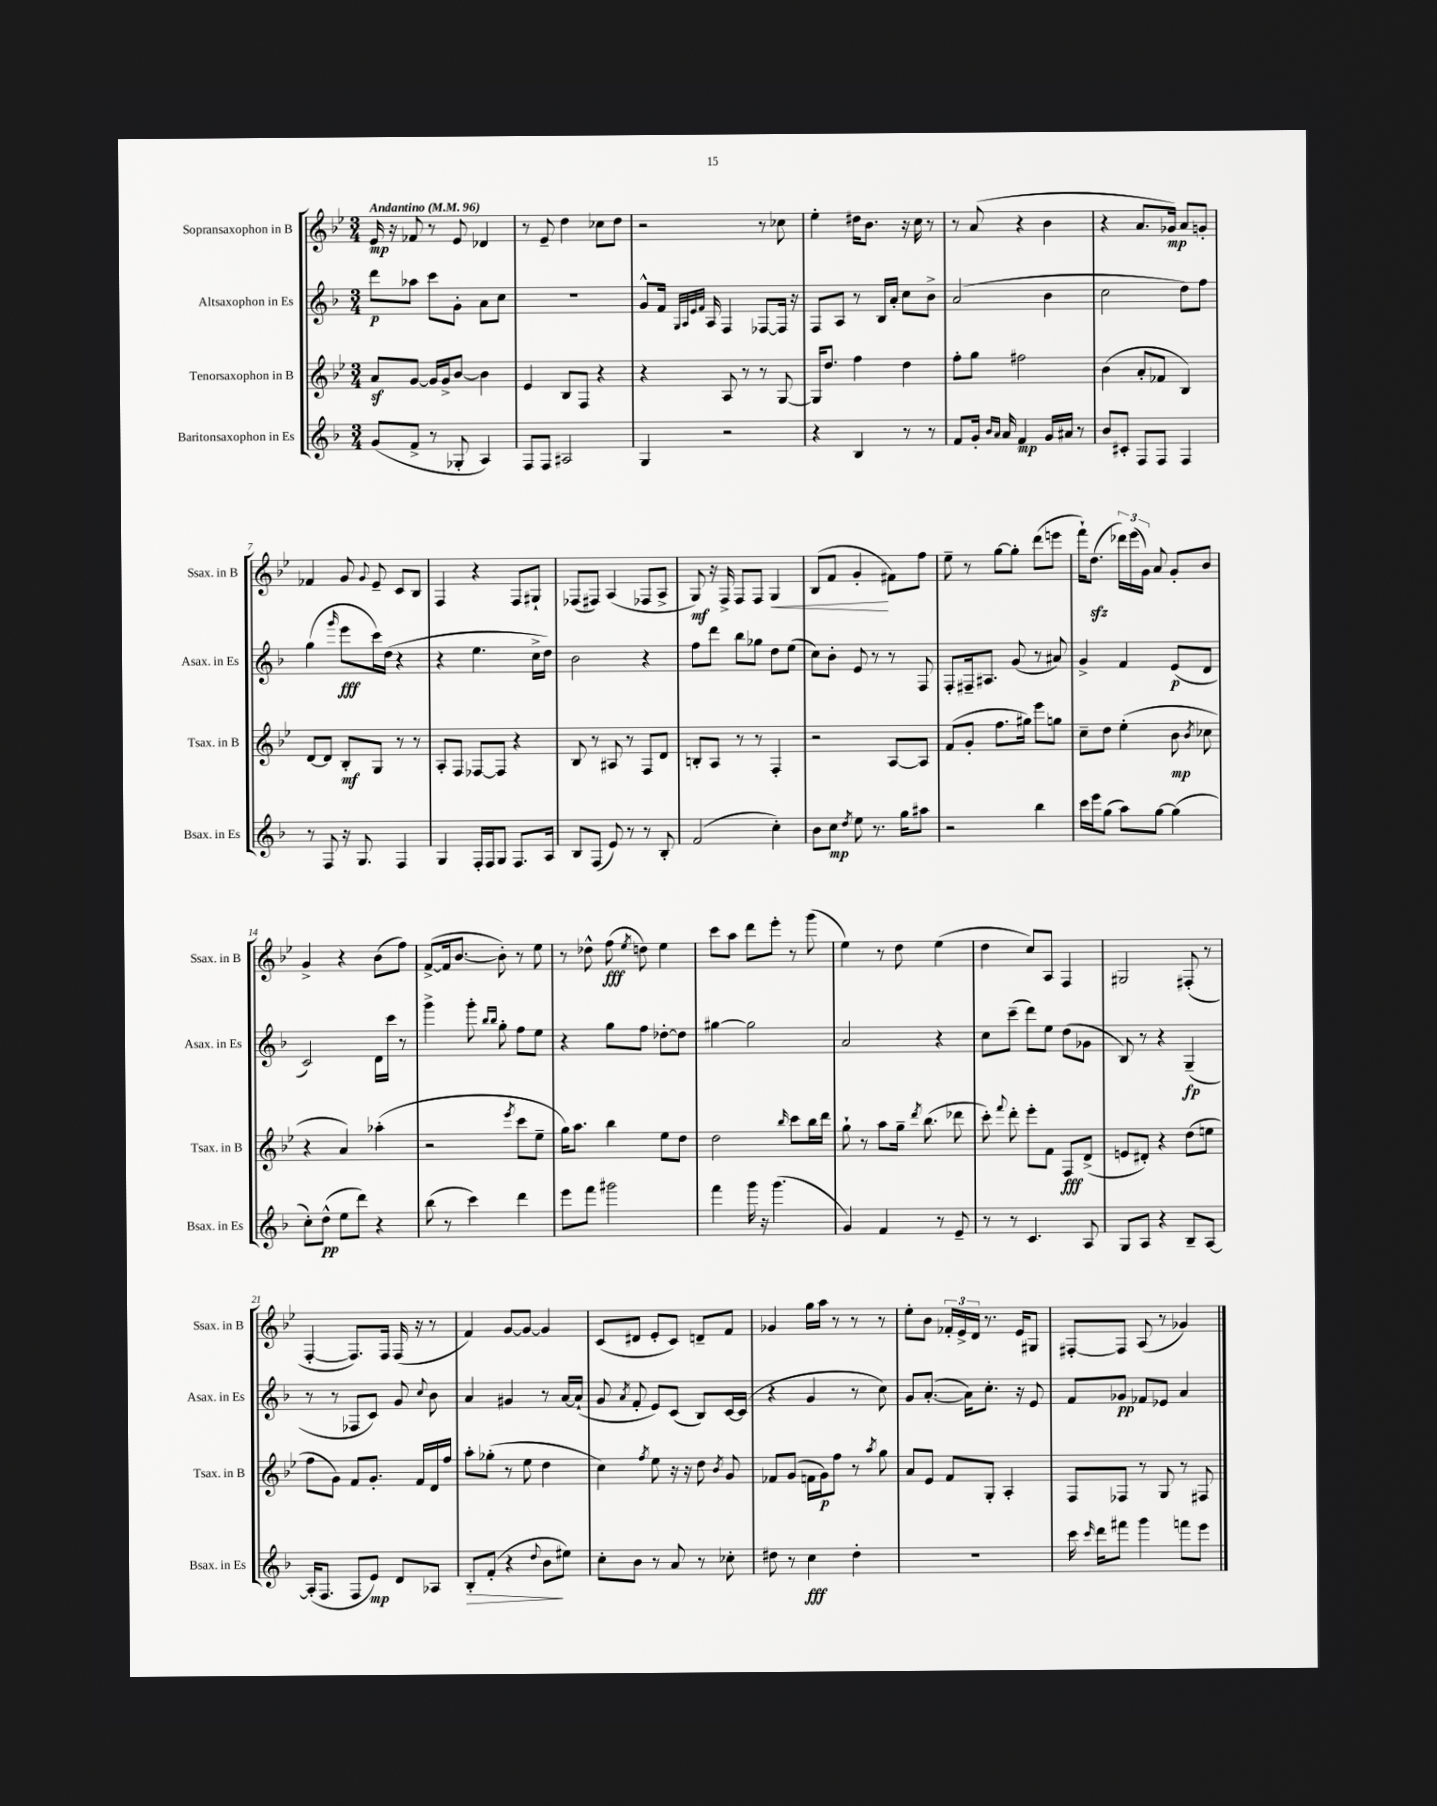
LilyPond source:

<<
\new StaffGroup <<
\new Staff = "s0" \with { instrumentName = "Sopransaxophon in B" shortInstrumentName = "Ssax. in B" } {
    \clef treble \key bes \major \numericTimeSignature \time 3/4 \tempo "Andantino" 4 = 96
    \autoBeamOff ees'16\mp r16 fes'8 r8 ees'8 des'4 |
    r8 ees'8-- d''4 ces''8[ d''8] |
    r2 r8 ces''8 |
    ees''4-. dis''16[ bes'8.] r16 c''16 r8 |
    r8 a'8( r4 bes'4 |
    r4 a'8.[ ges'16]\mp) a'8[ g'8]-. |
    fes'4 g'8 \appoggiatura { g'8 } ees'8-- c'8[ bes8] |
    f4 r4 f8[ gis8]-! |
    fes8[( fis8]) a4( fes8[ a8]-> |
    g8\mf) r16 f16-> f8[ f8] g4\< |
    bes8[( f'8] g'4-.\! fis'8[) f''8] |
    ees''8-- r8 g''8[~ g''8]-. d'''8[( e'''8] |
    f'''16[-!) d''8.]\sfz( \tuplet 3/2 { des'''16[) ees'''16( g'16]) } a'8 g'8[-. bes'8] |
    g'4-> r4 bes'8[( f''8]) |
    f'8[~->( f'16 bes'8.]~ bes'8-.) r8 ees''8 |
    r8 des''8-^ f''8\fff( \acciaccatura { ees''8 } d''8) ees''4 |
    c'''8[ a''8] d'''8[ ees'''8]-. r8 g'''8( |
    ees''4) r8 d''8 ees''4( |
    d''4 c''8[) a8] f4 |
    gis2 fis8-.( r8 |
    f4~-. f8.[) f16] f16( r16 r8 |
    f'4) g'8[~ g'8]~ g'4 |
    c'8[( dis'8] ees'8[-. c'8]) d'8[-- f'8] |
    ges'4 g''16[ a''16] r8 r8 r8 |
    ees''8[-. bes'8] \tuplet 3/2 { fes'16[-. ees'16-> d'16] } r8. ees'16[ gis8] |
    fis8[~-. fis8] a8( r8 ges'4) \bar "|." |
}
\new Staff = "s1" \with { instrumentName = "Altsaxophon in Es" shortInstrumentName = "Asax. in Es" } {
    \clef treble \key f \major \numericTimeSignature \time 3/4
    \autoBeamOff d'''8[\p aes''8] c'''8[ g'8]-. a'8[ c''8] |
    R2. |
    g'8[-^ f'16] \grace { g32[ a32 e'32 f'32] } a16 f4 fes8[~ fes16] r16 |
    f8[ a8] r8 bes16[ a'16]-. c''8[ bes'8]-> |
    a'2( bes'4 |
    c''2 d''8[) f''8] |
    g''4( \grace { g'''16 } e'''8[\fff c'''16) d''16]( r4 |
    r4 e''4. c''16[-> d''16]) |
    bes'2 r4 |
    f''8[ d'''8] bes''8[ ges''8] d''8[ e''8]( |
    c''8[) bes'8]-. e'8 r8 r8 f8 |
    f8[-. fis16-- ais8.] g'8( r8 ais'8) |
    g'4-> f'4 e'8[\p( d'8] |
    c'2) d'16[ c'''16] r8 |
    g'''4-> g'''8-. \grace { bes''16[ bes''16] } g''8-. f''8[ e''8] |
    r4 g''8[ f''8] des''8[~-. des''8] |
    gis''4~ gis''2 |
    a'2 r4 |
    c''8[ c'''8]--( d'''8[) e''8] d''8[( ges'8] |
    bes8) r8 r4 g4--\fp( |
    r8 r8 fes8[ c'8]) g'8 \appoggiatura { c''8 } bes'8 |
    a'4 gis'4 r8 a'16[~ a'16]-!( |
    g'8 \acciaccatura { a'8 } f'8-. e'8[) c'8]( bes8[) c'16~ c'16]( |
    r4 g'4 r8 c''8) |
    g'8[ a'8.]~-.( a'16[) c''8.]-. r16 e'8 |
    f'8[ ges'8]\pp fes'8[ ees'8] a'4 \bar "|." |
}
\new Staff = "s2" \with { instrumentName = "Tenorsaxophon in B" shortInstrumentName = "Tsax. in B" } {
    \clef treble \key bes \major \numericTimeSignature \time 3/4
    \autoBeamOff a'8[\sf g'8]~ g'16[ g'16-> bes'8]~ bes'4 |
    ees'4 bes8[ f8] r4 |
    r4 a8 r8 r8 g8~ |
    g16[ d''8.] f''4 d''4 |
    f''8[-. g''8] fis''2 |
    bes'4( a'8[-. fes'8] bes4) |
    d'8[~ d'8] bes8[-.\mf g8] r8 r8 |
    a8[-. f8] fes8[~ fes8] r4 |
    bes8 r8 ais8 r8 f8[ d'8] |
    b8[-. a8] r8 r8 f4-. |
    r2 a8[~ a8] |
    f'8[( g'8]-. f''8.[ gis''16]) ees'''8[ g''8] |
    c''8[-- d''8] ees''4-.( bes'8\mp \acciaccatura { bes'8 } ces''8 |
    r4 a'4) aes''4-.( |
    r2 \acciaccatura { ees'''8 } c'''8[ ees''8]-- |
    g''16[) a''8.] bes''4 ees''8[ d''8] |
    d''2 \grace { bes''16 } c'''8[ bes''16 d'''16] |
    g''8-! r8 a''8[ g''16]-- \acciaccatura { d'''8 } bes''8.( des'''8 |
    c'''8-.) \appoggiatura { f'''8 } d'''8-. ees'''8[-. f'8] f8[\fff d'8]->( |
    e'8[ dis'8]-.) r4 d''8[( e''8] |
    f''8[ g'8]) f'8[ g'8.]-. f'16[ d'16 f''16] |
    a''8[-. ges''8]-.( r8 ees''8 d''4 |
    c''4) \acciaccatura { f''8 } ees''8 r16 r16 d''8 \acciaccatura { bes'8 } g'8 |
    fes'8[ g'8]( f'16[ g'16\p) f''8] r8 \acciaccatura { a''8 } g''8 |
    a'8[ ees'8] f'8[ g8]-. a4-. |
    f8[ fes8] r8 g8 r8 fis8 \bar "|." |
}
\new Staff = "s3" \with { instrumentName = "Baritonsaxophon in Es" shortInstrumentName = "Bsax. in Es" } {
    \clef treble \key f \major \numericTimeSignature \time 3/4
    \autoBeamOff g'8[( f'8]-> r8 ges8-. a4) |
    f8[ f8] ais2 |
    g4 r2 |
    r4 bes4 r8 r8 |
    f'8[ g'16]-. \grace { bes'16[ a'16] } a'16 f'4\mp g'16[ ais'16] r8 |
    bes'8[ cis'8]-. f8[ f8] f4 |
    r8 f8 r16 g8. f4 |
    g4 f16[-. f16 g8] f8.[ a16] |
    bes8[ f8]( e'8) r8 r8 bes8-. |
    f'2( c''4-.) |
    bes'8[ c''8]\mp \acciaccatura { d''8 } e''8 r8. g''16[ ais''8] |
    r2 bes''4 |
    c'''16[ e'''16 g''8]( a''8[) g''8]~ g''4( |
    c''8[-.) d''8]-^\pp( e''8[ d'''8]) r4 |
    bes''8( r8 c'''4) d'''4 |
    e'''8[ f'''8] gis'''2 |
    f'''4 g'''16 r16 g'''4.( |
    g'4) f'4 r8 e'8-- |
    r8 r8 c'4. a8 |
    g8[ a8] r4 bes8[-- a8]~ |
    a16[-.( f8.] f8[ e'8]\mp) d'8[ aes8] |
    bes8[-.\> f'8]-.( r4 \appoggiatura { d''8 } bes'8[\! eis''8]) |
    c''8[-. bes'8] r8 a'8 r8 ces''8-. |
    dis''8 r8 c''4\fff dis''4-. |
    R2. |
    c'''16 \grace { c'''16 } d'''16[ fis'''8] g'''4 f'''8[ e'''8] \bar "|." |
}
>>
>>
